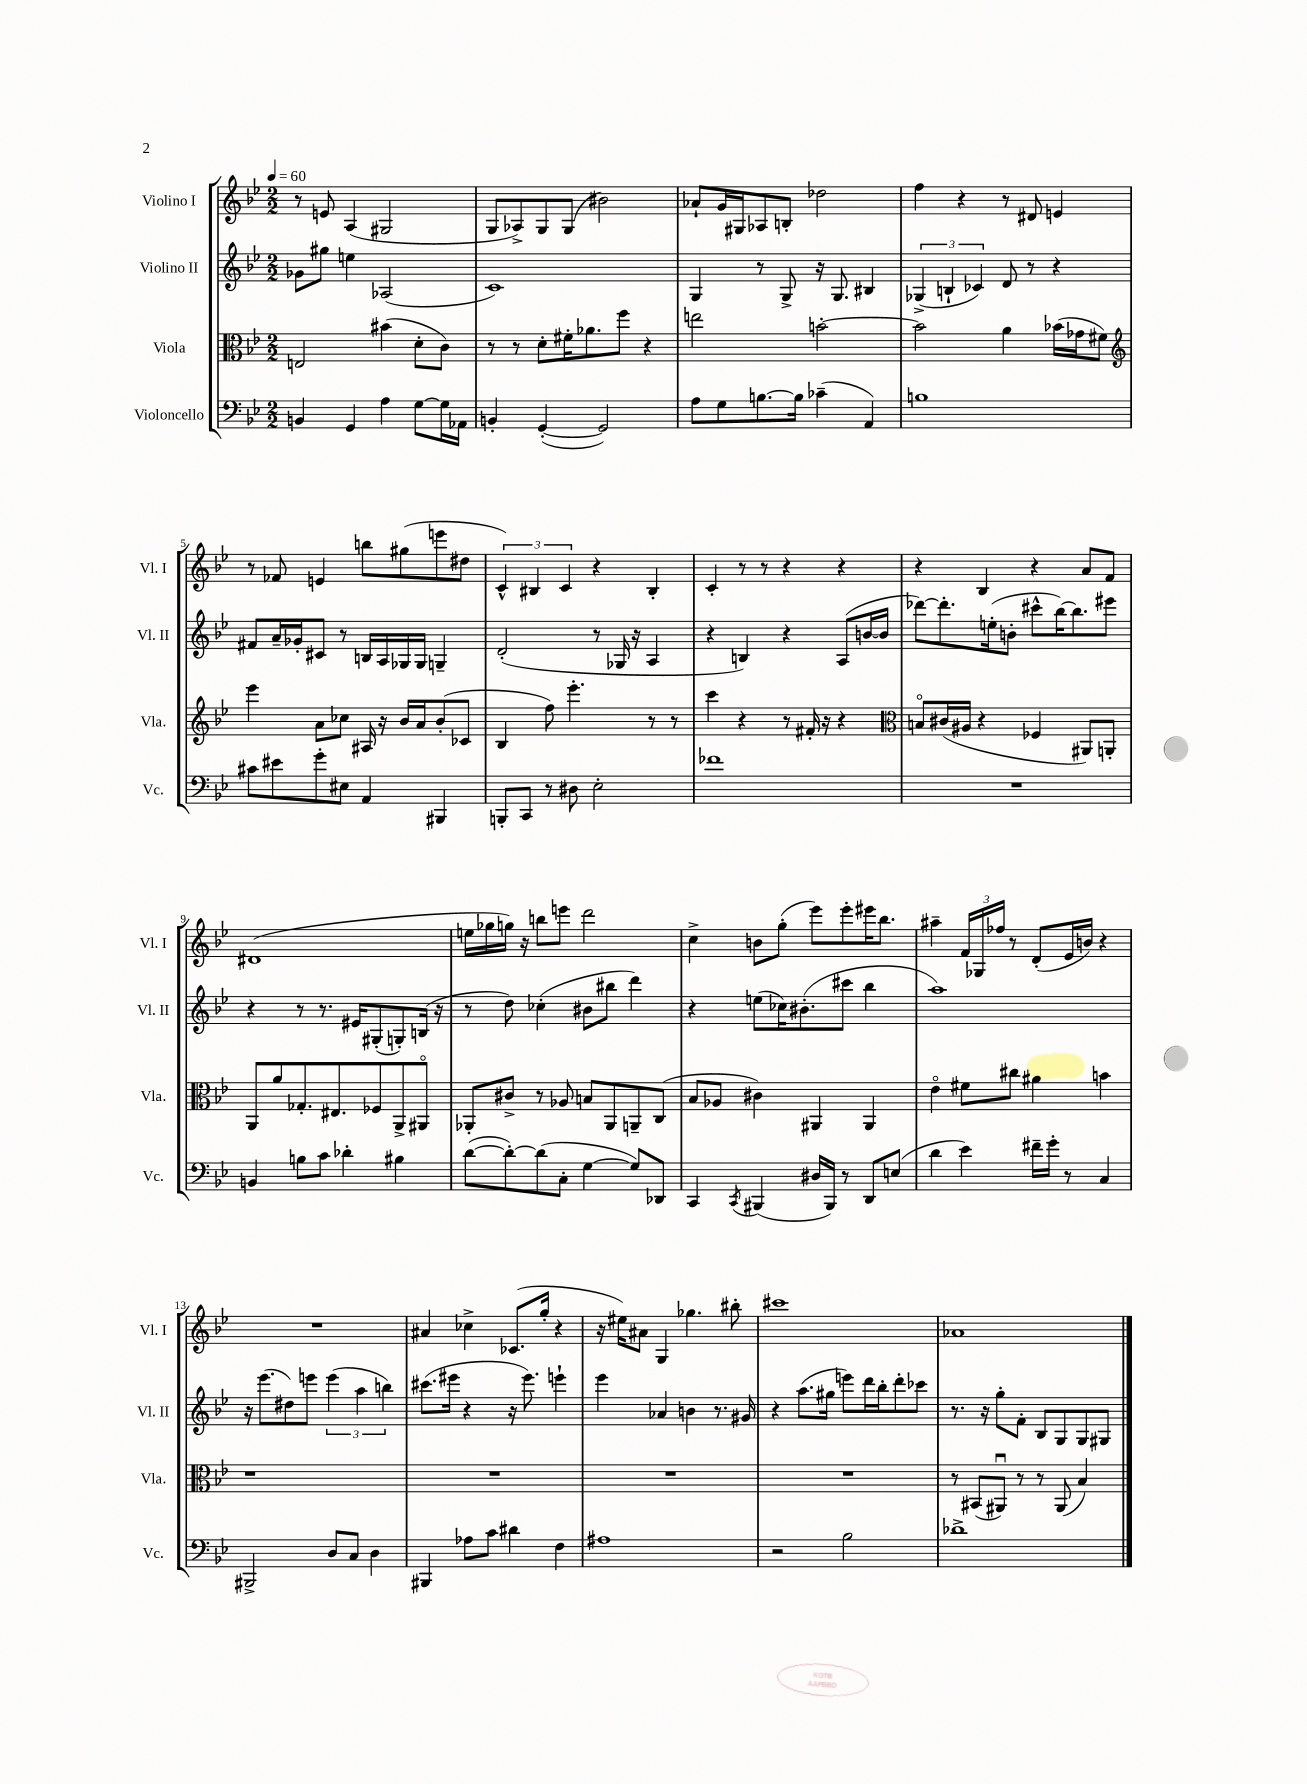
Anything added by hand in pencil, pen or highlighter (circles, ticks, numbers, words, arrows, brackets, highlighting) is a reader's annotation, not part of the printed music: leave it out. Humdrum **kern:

**kern	**kern	**kern	**kern
*part4	*part3	*part2	*part1
*staff4	*staff3	*staff2	*staff1
*I"Violoncello	*I"Viola	*I"Violino II	*I"Violino I
*I'Vc.	*I'Vla.	*I'Vl. II	*I'Vl. I
*clefF4	*clefC3	*clefG2	*clefG2
*k[b-e-]	*k[b-e-]	*k[b-e-]	*k[b-e-]
*M2/2	*M2/2	*M2/2	*M2/2
*MM60	*MM60	*MM60	*MM60
=1	=1	=1	=1
4BBn/	2En/	8g-X\L	8r
.	.	8gg#X\J	8en/
4GG/	.	4een\	(4A/
4A\	(4b#X\	(2A-X/	2G#X/
[8G\L	8d'\L	.	.
16G\L]	8c\J)	.	.
16AA-X\JJ	.	.	.
=2	=2	=2	=2
4BBn'/	8r	1c)	8G/L
.	8r	.	8A-X^/)
([4GG'/	8d'\L	.	8G/
.	16f#X'\K	.	(8G/J
.	8.a-X\	.	.
2GG/])	.	.	2b#X\)
.	8ff\J	.	.
.	4r	.	.
=3	=3	=3	=3
8A\L	2een\	4G/	8a-X`/L
8G\	.	.	16g/L
.	.	.	16G#X/J
[8.Bn\	.	8r	8A-X/
.	.	8G^/	8Bn'/J
16B\Jk]	.	.	.
(4c-X~\	[2bn'\	16r	2dd-X\
.	.	8.G/	.
4AA/)	.	4B#X/	.
=4	=4	=4	=4
1Bn	2b\]	(6G-X^/	4ff\
.	.	6Bn`/	.
.	.	.	4r
.	.	6c-X/)	.
.	4a\	8d/	8r
.	.	8r	8d#X/
.	(16b-X\LL	4r	4en/
.	16g-X\J	.	.
.	8f#X\J)	.	.
!!LO:LB:g=z
=5	=5	=5	=5
*	*clefG2	*	*
8c#X\L	4eee-\	8f#X/L	8r
8e#X\	.	16a~/L	8f-X/
.	.	16g-X'/J	.
8g'\	8a\L	8c#X/J	4en/
8E#X\J	8cc-X\J	8r	.
4AA/	16A#X/	16Bn/LL	8bbn\L
.	16r	16A/	.
.	16b-/LL	16G-X/	(8gg#X\
.	16a/J	16G-/JJ	.
4BBB#X/	(8b-'/	4Gn~/	8eeen\
.	8c-X/J	.	8dd#X\J
=6	=6	=6	=6
8BBBn'/L	4B-/	(2d'/	6c^^/)
8CC/J	.	.	.
.	.	.	6B#X/
8r	8ff\)	.	.
.	.	.	6c/
8D#X\	4.eee-'\	.	.
2E-'\	.	8r	4r
.	.	16G-X/	.
.	.	16r	.
.	8r	4A/	4B#'/
.	8r	.	.
=7	=7	=7	=7
1f-X	4ccc\	4r	4c'/
.	4r	4Bn/)	8r
.	.	.	8r
.	8r	4r	4r
.	16f#X'/	.	.
.	16r	.	.
.	4r	(8A/L	4r
.	.	[16bn/L	.
.	.	16b/JJ]	.
=8	=8	=8	=8
*	*clefC3	*	*
1r	8Bn/L	[8ddd-X\L)	4r
.	(16c#X/L	8.ddd-'\]	.
.	16A#X/JJ	.	.
.	4r	.	4B-/
.	.	(16een'\k	.
.	.	8bn'\J	.
.	4F-X/	8ccc#X^^\L	4r
.	.	[16bb-\K)	.
.	.	8.bb-\]	.
.	8AA#X/L)	.	8a/L
.	8AAn'/J	8eee#X\J	8f/J
!!LO:LB:g=z
=9	=9	=9	=9
4BBn/	8AA/L	4r	(1d#X
.	8a/	.	.
8Bn\L	8.G-X'/	8r	.
8c\J	.	8.r	.
.	8.E#X/	.	.
4d-X'\	.	.	.
.	.	16e#X/KL	.
.	8F-X/	(8G#X'/	.
4B#X\	8AA^/	8Gn'/)	.
.	8AA#X/J	(16Bn/Jk	.
.	.	16r	.
=10	=10	=10	=10
([8d\L	8AA-X'/L	8r	16een\LL
.	.	.	16gg-X\
8d'\_)	8c#X^/J	8dd\)	16ggn\JJ)
.	.	.	16r
(8d\]	8r	(4cc-X'\	8bbn\L
8C'\J	8A-X/	.	8eeen\J
[4G\	8Bn/L	8b#X\L	2ddd\
.	8AA-/	8bb#X\J	.
8G/L])	8AAn~/	4ddd\)	.
8DD-X/J	(8C/J	.	.
=11	=11	=11	=11
4CC/	8B-/L	4r	4cc^\
.	8A-X/J	.	.
8qCC/	.	.	.
(4BBB#X/	4c#X\)	(8een\L	8bn\L
.	.	16cc-X\K)	(8gg'\J
.	.	(8.b#X'\	.
16D#X/LL	4AA#X/	.	8eee-\L)
16BBB#/JJ)	.	.	.
8r	.	8ccc#X\J	8eee-'\
8DD/L	4AA#/	4bb-\	16eee#X\K
.	.	.	8.bb-\J
(8En/J	.	.	.
=12	=12	=12	=12
4d\	4e-\	1aa)	4aa#X~\
4e-\)	8f#X\L	.	24f/LL
.	.	.	24G-X/
.	.	.	24ff-X/JJ
.	8cc#X\J	.	8r
16f#X~\LL	4a#X\	.	(8d'/L
16g'\JJ	.	.	.
8r	.	.	16e-/L
.	.	.	16bn/JJ)
4C/	4bn\	.	4r
!!LO:LB:g=z
=13	=13	=13	=13
2BBB#X^/	1r	16r	1r
.	.	(8.eee-\L	.
.	.	8dd#X\)	.
.	.	8eeen\J	.
8D/L	.	(6eee\	.
8C/J	.	.	.
.	.	6aa\	.
4D\	.	.	.
.	.	6bbn\)	.
=14	=14	=14	=14
4BBB#X/	1r	(8.ccc#X\L	4a#X/
.	.	16eee#X\Jk	.
8A-X\L	.	4r	4cc-X^\
8c\J	.	.	.
4d#X\	.	16r	(8.c-X/L
.	.	8.eee#\)	.
.	.	.	16gg'/Jk
4F\	.	4eeen`\	4r
=15	=15	=15	=15
1A#X	1r	4eee-\	16r
.	.	.	16ee#X\KL)
.	.	.	8a#X\J
.	.	4a-X/	4G/
.	.	4bn\	4.gg-X\
.	.	8.r	.
.	.	.	8bb#X'\
.	.	16g#X/	.
=16	=16	=16	=16
2r	1r	4r	1ccc#X
.	.	(8.aa\L	.
.	.	16gg#X\Jk	.
2B-\	.	8eeen\L)	.
.	.	16ddd\L	.
.	.	16bb-'\J	.
.	.	8ddd'\	.
.	.	8ccc-X\J	.
=17	=17	=17	=17
1d-X^	8r	8.r	1a-X
.	(8BB#X/L	.	.
.	.	16r	.
.	8AA#Xu/J)	8gg'\L	.
.	8r	8f'\J	.
.	8r	8B-/L	.
.	(8AA#/	8G/	.
.	4B-/)	8G/	.
.	.	8G#X/J	.
==	==	==	==
*-	*-	*-	*-
